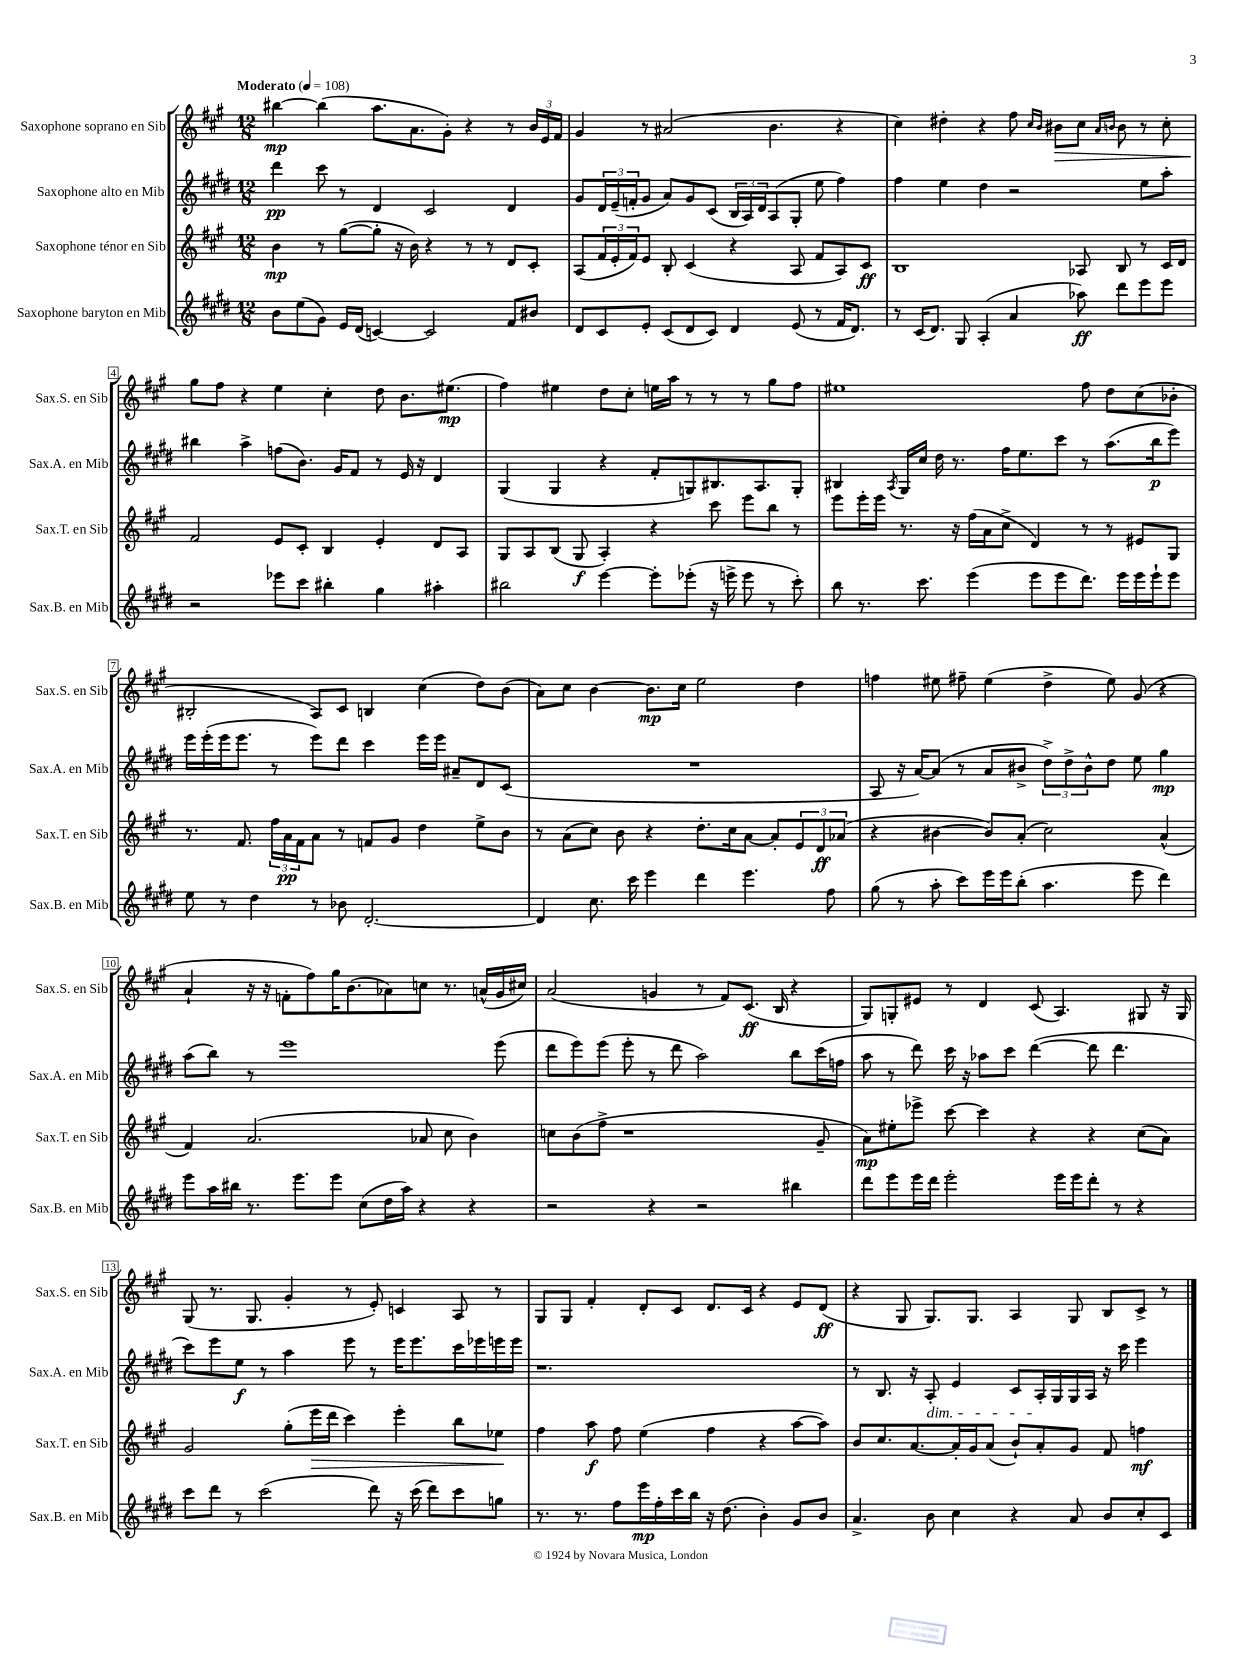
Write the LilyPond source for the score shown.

<<
\new StaffGroup <<
\new Staff = "s0" \with { instrumentName = "Saxophone soprano en Sib" shortInstrumentName = "Sax.S. en Sib" } {
    \clef treble \key a \major \numericTimeSignature \time 12/8 \tempo "Moderato" 4 = 108
    bis''4~\mp bis''4( a''8. a'8. gis'8-.) r4 r8 \tuplet 3/2 { b'16 e'16 fis'16 } |
    gis'4 r8 ais'2( b'4. r4 |
    cis''4) dis''4-. r4 fis''8 \grace { cis''16 b'16 } bis'8\> cis''8 \grace { a'16 b'16 } b'8 r8 cis''8-. |
    gis''8\! fis''8 r4 e''4 cis''4-. d''8 b'8. eis''8.\mp( |
    fis''4) eis''4 d''8 cis''8-. e''16 a''16 r8 r8 r8 gis''8 fis''8 |
    eis''1 fis''8 d''8 cis''8( bes'8-. |
    bis2-. a8) cis'8 b4 cis''4( d''8) b'8( |
    a'8) cis''8 b'4~ b'8.\mp cis''16 e''2 d''4 |
    f''4 eis''8 fis''8-- eis''4( d''4-> eis''8) gis'8( r4 |
    a'4-! r16 r16 f'8-. fis''8) gis''16 b'8.( aes'8) c''8 r8. a'16-^( gis'16 cis''16) |
    a'2( g'4 r8 fis'8) cis'8.\ff( b16 r4 |
    gis8) g8-. eis'8 r8 d'4 cis'8( a4.) gis8 r16 gis16 |
    gis8( r8. gis8. gis'4-. r8 e'8-.) c'4 a8 r8 |
    gis8 gis8 fis'4-. d'8-. cis'8 d'8. cis'16 r4 e'8 d'8\ff( |
    r4 gis8 gis8.) gis8. a4 gis8 b8 cis'8-> r8 \bar "|." |
}
\new Staff = "s1" \with { instrumentName = "Saxophone alto en Mib" shortInstrumentName = "Sax.A. en Mib" } {
    \clef treble \key e \major \numericTimeSignature \time 12/8
    dis'''4\pp cis'''8 r8 dis'4 cis'2 dis'4 |
    gis'8 \tuplet 3/2 { dis'16 e'16--( f'16-. } gis'8 a'8) gis'8 cis'8( \tuplet 3/2 { b16 a16) dis'16 } a8( gis8-. e''8 fis''4) |
    fis''4 e''4 dis''4 r2 e''8 a''8-. |
    bis''4 a''4-> f''8( b'8.) gis'16 fis'8 r8 e'16 r16 dis'4 |
    gis4( gis4 r4 fis'8-. g8) bis8. a8. g8-. |
    bis4 \acciaccatura { a8 } gis16 cis''16 dis''16 r8. fis''16 e''8. cis'''8 r8 a''8.( b''16\p e'''8) |
    e'''16 e'''16-.( e'''16 e'''8. r8 e'''8) dis'''8 cis'''4 e'''16 e'''16 ais'8-- dis'8 cis'8( |
    R1. |
    a8 r16 a'16~) a'8( r8 a'8 bis'8-> \tuplet 3/2 { dis''8->) dis''8-> bis'8-^ } dis''8 e''8 gis''4\mp |
    a''8( b''8) r8 e'''1 e'''8( |
    dis'''8 e'''8) e'''8( e'''8-. r8 dis'''8 a''2) b''8 cis'''16( f''16 |
    a''8 r8 dis'''8) cis'''16 r16 aes''8 cis'''8 dis'''4~( dis'''8 dis'''4. |
    cis'''8) e'''8 e''8\f r8 a''4 e'''8 r8 e'''16 e'''8. cis'''16 ees'''16 e'''16 e'''16 |
    r1. |
    r8 b8. r16 a8-.\dim e'4 cis'8 a16-.\! gis16 gis16 a16 r16 cis'''16 e'''4 \bar "|." |
}
\new Staff = "s2" \with { instrumentName = "Saxophone ténor en Sib" shortInstrumentName = "Sax.T. en Sib" } {
    \clef treble \key a \major \numericTimeSignature \time 12/8
    b'4\mp r8 gis''8~( gis''8-. r16 b'16) r4 r8 r8 d'8 cis'8-. |
    a8( \tuplet 3/2 { fis'16 e'16-. fis'16) } e'8 b8-. cis'4( r4 a8 fis'8 a8) cis'8\ff |
    b1 aes8 b8 r8 cis'16 d'16 |
    fis'2 e'8 cis'8-. b4 e'4-. d'8 a8 |
    gis8 a8 b8( gis8\f a4-.) r4 cis'''8 e'''8 b''8 r8 |
    e'''8 e'''16-. e'''16 r8. r16 fis''16( a'16 cis''8-> d'4) r8 r8 eis'8 gis8 |
    r8. fis'8. \tuplet 3/2 { fis''16 a'16\pp fis'16 } a'8 r8 f'8 gis'8 d''4 e''8-> b'8 |
    r8 a'8( cis''8) b'8 r4 d''8.-. cis''16 a'8~ a'8-. \tuplet 3/2 { e'8 d'8\ff aes'8( } |
    r4 bis'4~ bis'8) a'8-.( cis''2) a'4-^( |
    fis'4) a'2.( aes'8 cis''8 b'4) |
    c''8 b'8( fis''8-> r1 gis'8-- |
    a'8\mp) eis''8-. ees'''8-> cis'''8~ cis'''4 r4 r4 cis''8( a'8) |
    gis'2 gis''8-.( e'''16\> d'''16 cis'''4) e'''4-. b''8 ees''8\! |
    fis''4 a''8\f fis''8 e''4( fis''4 r4 a''8~ a''8) |
    b'8 cis''8. a'8.~ a'16-. gis'16 a'8( b'8-!) a'8-. gis'8 fis'8 f''4\mf \bar "|." |
}
\new Staff = "s3" \with { instrumentName = "Saxophone baryton en Mib" shortInstrumentName = "Sax.B. en Mib" } {
    \clef treble \key e \major \numericTimeSignature \time 12/8
    b'8 e''8( gis'8) e'16 dis'16( c'4~) c'2 fis'8 bis'8 |
    dis'8 cis'8 e'8-. cis'8( dis'8 cis'8) dis'4 e'8( r8 fis'16 dis'8.) |
    r8 cis'16( dis'8.) gis8 a4-.( a'4 aes''8\ff) dis'''8 e'''8 e'''8 |
    r2 ees'''8 cis'''8 bis''4-. gis''4 ais''4-. |
    bis''2 e'''4~ e'''8-. ees'''8-.( r16 e'''16-> e'''8 r8 cis'''8-.) |
    b''8 r8. cis'''8. e'''4( e'''8 e'''8 dis'''8.) e'''16 e'''16 e'''16-! e'''8 |
    e''8 r8 dis''4 r8 bes'8 dis'2.~-. |
    dis'4 cis''8. cis'''16 e'''4 dis'''4 e'''4. fis''8 |
    gis''8( r8 a''8-. cis'''8) e'''16 e'''16 b''8-.( a''4. e'''8 dis'''4) |
    e'''8 a''16 bis''16 r8. e'''8. e'''8 cis''8( dis''16 a''16) r4 r4 |
    r2 r4 r2 bis''4 |
    dis'''8 e'''8 e'''16 dis'''16 e'''2-. e'''16 e'''16 dis'''8-. r8 r4 |
    cis'''8 dis'''8 r8 cis'''2( dis'''8) r16 cis'''16( dis'''8) cis'''8 g''8 |
    r8. r8. fis''8 e'''16\mp fis''16-. cis'''16 b''16 r16 dis''8.( b'4-.) gis'8 b'8 |
    a'4.-> b'8 cis''4 r4 a'8 b'8 cis''8-. cis'8 \bar "|." |
}
>>
>>
\layout { \context { \Score \override BarNumber.stencil = #(make-stencil-boxer 0.1 0.3 ly:text-interface::print) } }
